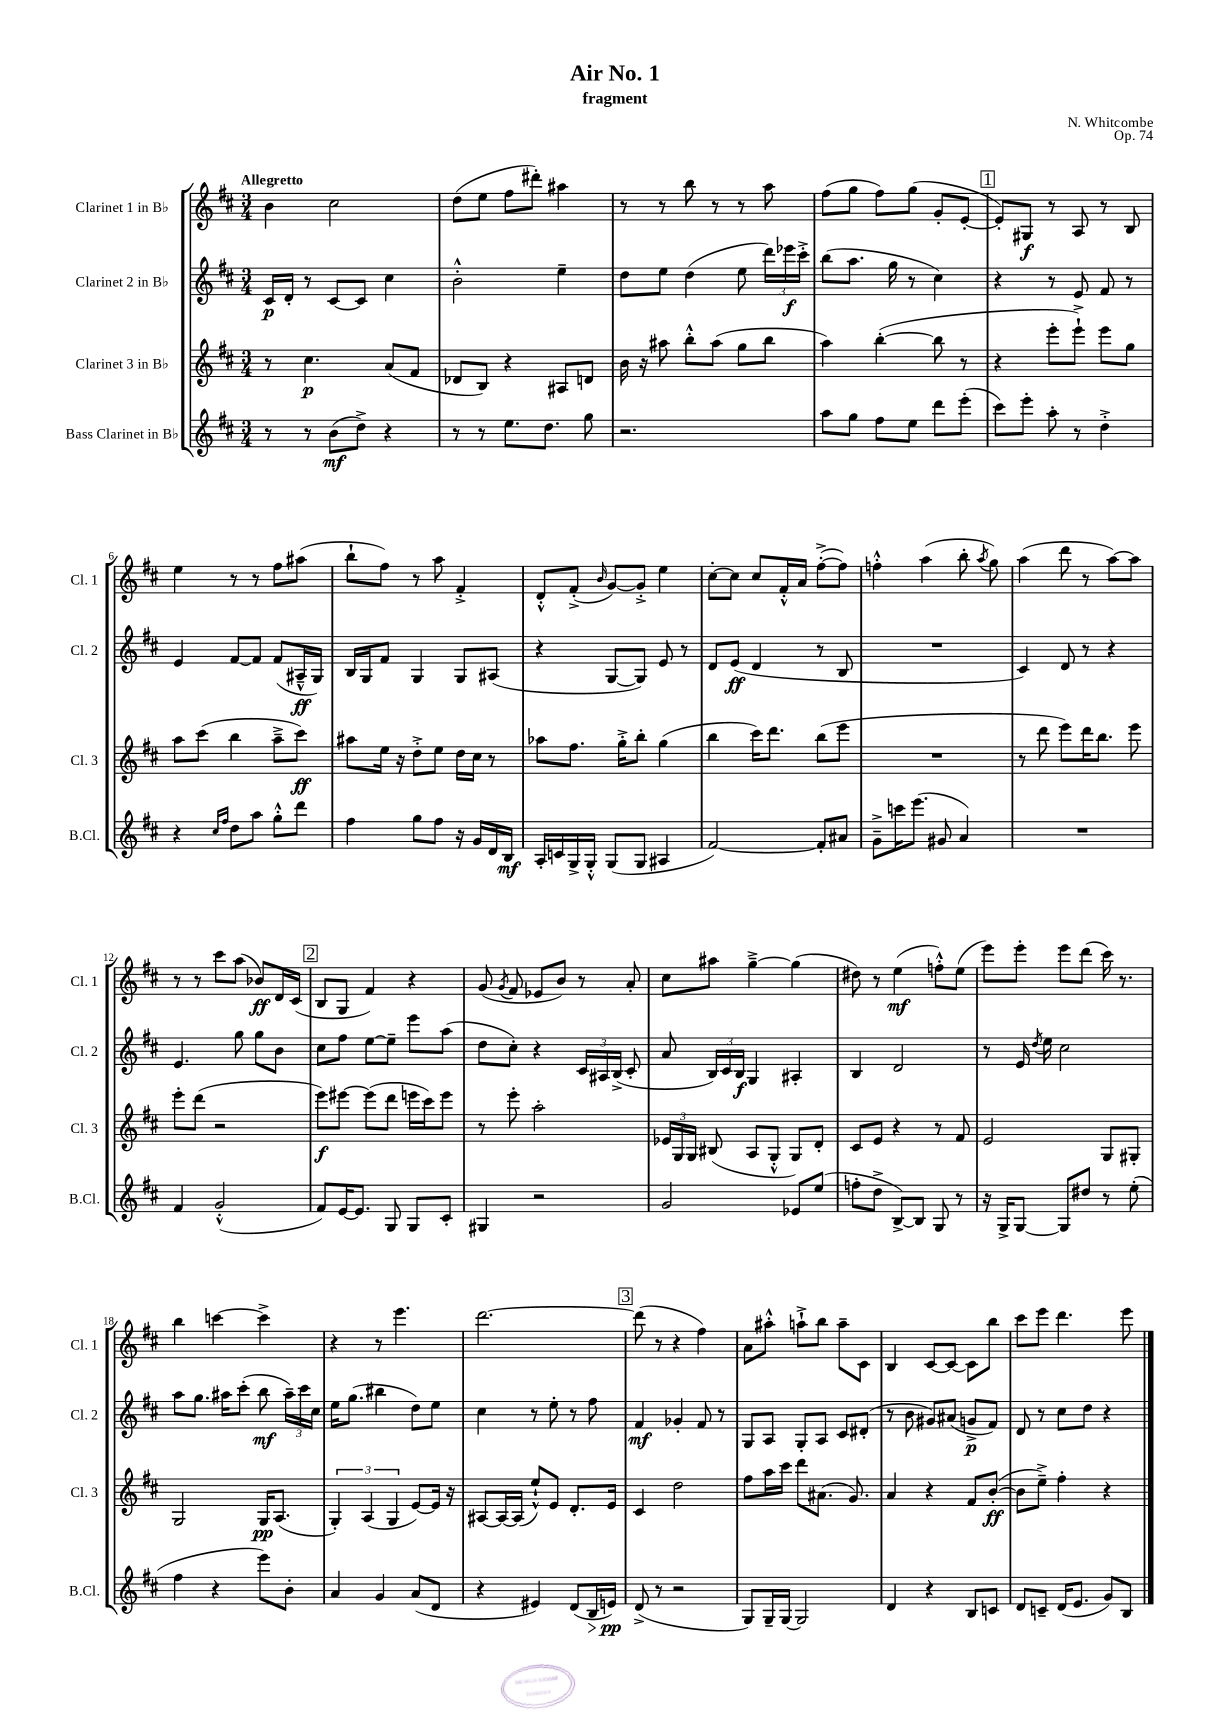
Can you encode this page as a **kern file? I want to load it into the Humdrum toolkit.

**kern	**kern	**kern	**kern
*staff4	*staff3	*staff2	*staff1
*clefG2	*clefG2	*clefG2	*clefG2
*k[f#c#]	*k[f#c#]	*k[f#c#]	*k[f#c#]
*M3/4	*M3/4	*M3/4	*M3/4
8r	8r	16c#	4b
.	.	16d'	.
8r	4.cc#	8r	.
(8b	.	[8c#	2cc#
8dd^)	.	8c#]	.
4r	(8a	4cc#	.
.	8f#	.	.
=	=	=	=
8r	8d-	2b'^^	(8dd
8r	8B)	.	8ee
8.ee	4r	.	8ff#
.	.	.	8ddd#')
8.dd	.	.	.
.	8A#	4ee~	4aa#
8gg	8d	.	.
=	=	=	=
2.r	16b	8dd	8r
.	16r	.	.
.	8aa#	8ee	8r
.	8bb'^^	(4dd	8bb
.	(8aa#	.	8r
.	8gg	8ee	8r
.	8bb	24ddd)	8aa
.	.	24eee-	.
.	.	24ccc#'^	.
=	=	=	=
8aa	4aa)	(8bb	(8ff#
8gg	.	8.aa	8gg
8ff#	([4bb'	.	8ff#)
.	.	16gg	.
8ee	.	8r	(8gg
8ddd	8bb]	4cc#)	8g'
(8eee'	8r	.	[8e'
=	=	=	=
8ccc#)	4r	4r	8e'])
8eee'	.	.	8G#
8aa'	8eee'	8r	8r
8r	8eee`^)	8e	8A
4dd'^	8eee	8f#	8r
.	8gg	8r	8B
=	=	=	=
4r	8aa	4e	4ee
.	(8ccc#	.	.
16qqcc#	.	.	.
16qqff#	.	.	.
8dd	4bb	[8f#	8r
8aa	.	8f#]	8r
8gg'^^	8aa~^	(8f#	8ff#
8ddd	8ccc#)	16A#~^^	(8aa#
.	.	16G)	.
=	=	=	=
4ff#	8aa#	16B	8bb`
.	.	16G	.
.	16ee	8f#	8ff#)
.	16r	.	.
8gg	8dd'^	4G	8r
8ff#	8ee	.	8aa
16r	16dd	8G	4f#'^
16g	16cc#	.	.
16d	8r	(8A#	.
16B	.	.	.
=	=	=	=
16A'	8aa-	4r	8d'^^
16c	.	.	.
16G^	8.ff#	.	(8f#'^
16G'^^	.	.	.
.	.	.	16qqb
(8G	.	[8G	[8g)
.	16gg'^	.	.
8G	8bb'	8G])	8g'^]
4A#	(4gg	8e	4ee
.	.	8r	.
=	=	=	=
[2f#)	4bb	8d	[8cc#'
.	.	(8e	8cc#]
.	16ccc#)	4d	8cc#
.	8.ddd	.	.
.	.	.	16f#'^^
.	.	.	16a
8f#']	(8bb	8r	([8ff#'^
8a#	8eee	8B	8ff#])
=	=	=	=
8g~^	2.r	2.r	4ff'^^
16ccc	.	.	.
(8.eee	.	.	.
.	.	.	(4aa
8g#	.	.	.
4a)	.	.	8bb'
.	.	.	8qaa
.	.	.	8gg)
=	=	=	=
2.r	8r	4c#)	(4aa
.	8ddd	.	.
.	8eee)	8d	8ddd
.	16ddd	8r	8r
.	8.bb	.	.
.	.	4r	[8aa)
.	8eee	.	8aa]
=	=	=	=
4f#	8eee'	4.e	8r
.	(8ddd	.	8r
(2g'^^	2r	.	8ccc#
.	.	8gg	(8aa
.	.	8gg	8b-)
.	.	8b	16d
.	.	.	(16c#
=	=	=	=
8f#)	8eee)	8cc#	8B
[16e	[8eee#	8ff#	8G
8.e]	.	.	.
.	(8eee#]	[8ee	4f#)
8G	8ddd	8ee~]	.
8G	16eee	8eee	4r
.	16ccc#)	.	.
8c#'	8eee	(8aa	.
=	=	=	=
4G#	8r	8dd	(8g
.	.	.	8qg
.	8eee'	8cc#')	8f#
2r	2aa'	4r	8e-
.	.	.	8b)
.	.	24c#	8r
.	.	24A#	.
.	.	(24B^	.
.	.	8c#'	8a'
=	=	=	=
2g	24e-	8a	8cc#
.	24G	.	.
.	24G	.	.
.	(8B#	24B)	8aa#
.	.	24c#	.
.	.	24B	.
.	8A	4G	[4gg~^
.	8G'^^	.	.
8e-	8G)	4A#'	(4gg]
(8ee	8d'	.	.
=	=	=	=
8ff'	8c#	4B	8dd#)
8dd^	8e	.	8r
[8B^)	4r	2d	(4ee
8B]	.	.	.
8G	8r	.	8ff'^^)
8r	8f#	.	(8ee
=	=	=	=
16r	2e	8r	8eee)
16G^	.	.	.
[8G	.	16e	8eee'
.	.	8qdd	.
.	.	16ee	.
8G]	.	2cc#	8eee
8dd#	.	.	(8ddd
8r	8G	.	16ccc#)
.	.	.	8.r
(8ee'	8G#'	.	.
=	=	=	=
4ff#	2G	8aa	4bb
.	.	8.gg	.
4r	.	.	[4ccc
.	.	16aa#	.
.	.	(8ccc#'	.
8eee)	16G	8bb	4ccc^]
.	(8.A	.	.
8b'	.	24aa#~)	.
.	.	24ccc#	.
.	.	24cc#	.
=	=	=	=
4a	6G')	16ee	4r
.	.	(8.gg	.
.	(6A	.	.
4g	.	4bb#	8r
.	6G	.	.
.	.	.	4.eee
(8a	[8e)	8dd)	.
8d	16e]	8ee	.
.	16r	.	.
=	=	=	=
4r	[8A#	4cc#	[2.ddd
.	16A#_	.	.
.	(16A#]	.	.
4e#)	8ee`^^)	8r	.
.	8e	8ee'	.
(8d	8.d'	8r	.
16B	.	8ff#	.
16e)	16e	.	.
=	=	=	=
(8d^	4c#	4f#	(8ddd]
8r	.	.	8r
2r	2dd	4g-'	4r
.	.	8f#	4ff#)
.	.	8r	.
=	=	=	=
8G)	8ff#	8G	8a
16G~	16aa	8A	8aa#'^^
[16G	16ccc#	.	.
2G]	8ddd	8G'	8aa`^
.	(8.a#	8A	8bb
.	.	8c#	8aa~
.	8.g)	.	.
.	.	(8d#'	8c#
=	=	=	=
4d	4a	8r	4B
.	.	8b	.
4r	4r	8g#)	[8c#
.	.	(8a#	8c#_
8B	8f#	8g^	8c#]
8c	([8b'	8f#)	8bb
=	=	=	=
8d	8b]	8d	8ccc#
8c~	8ee~^)	8r	8eee
(16d	4ff#'	8cc#	4.ddd
8.e	.	.	.
.	.	8dd	.
8g)	4r	4r	.
8B	.	.	8eee
==	==	==	==
*-	*-	*-	*-
